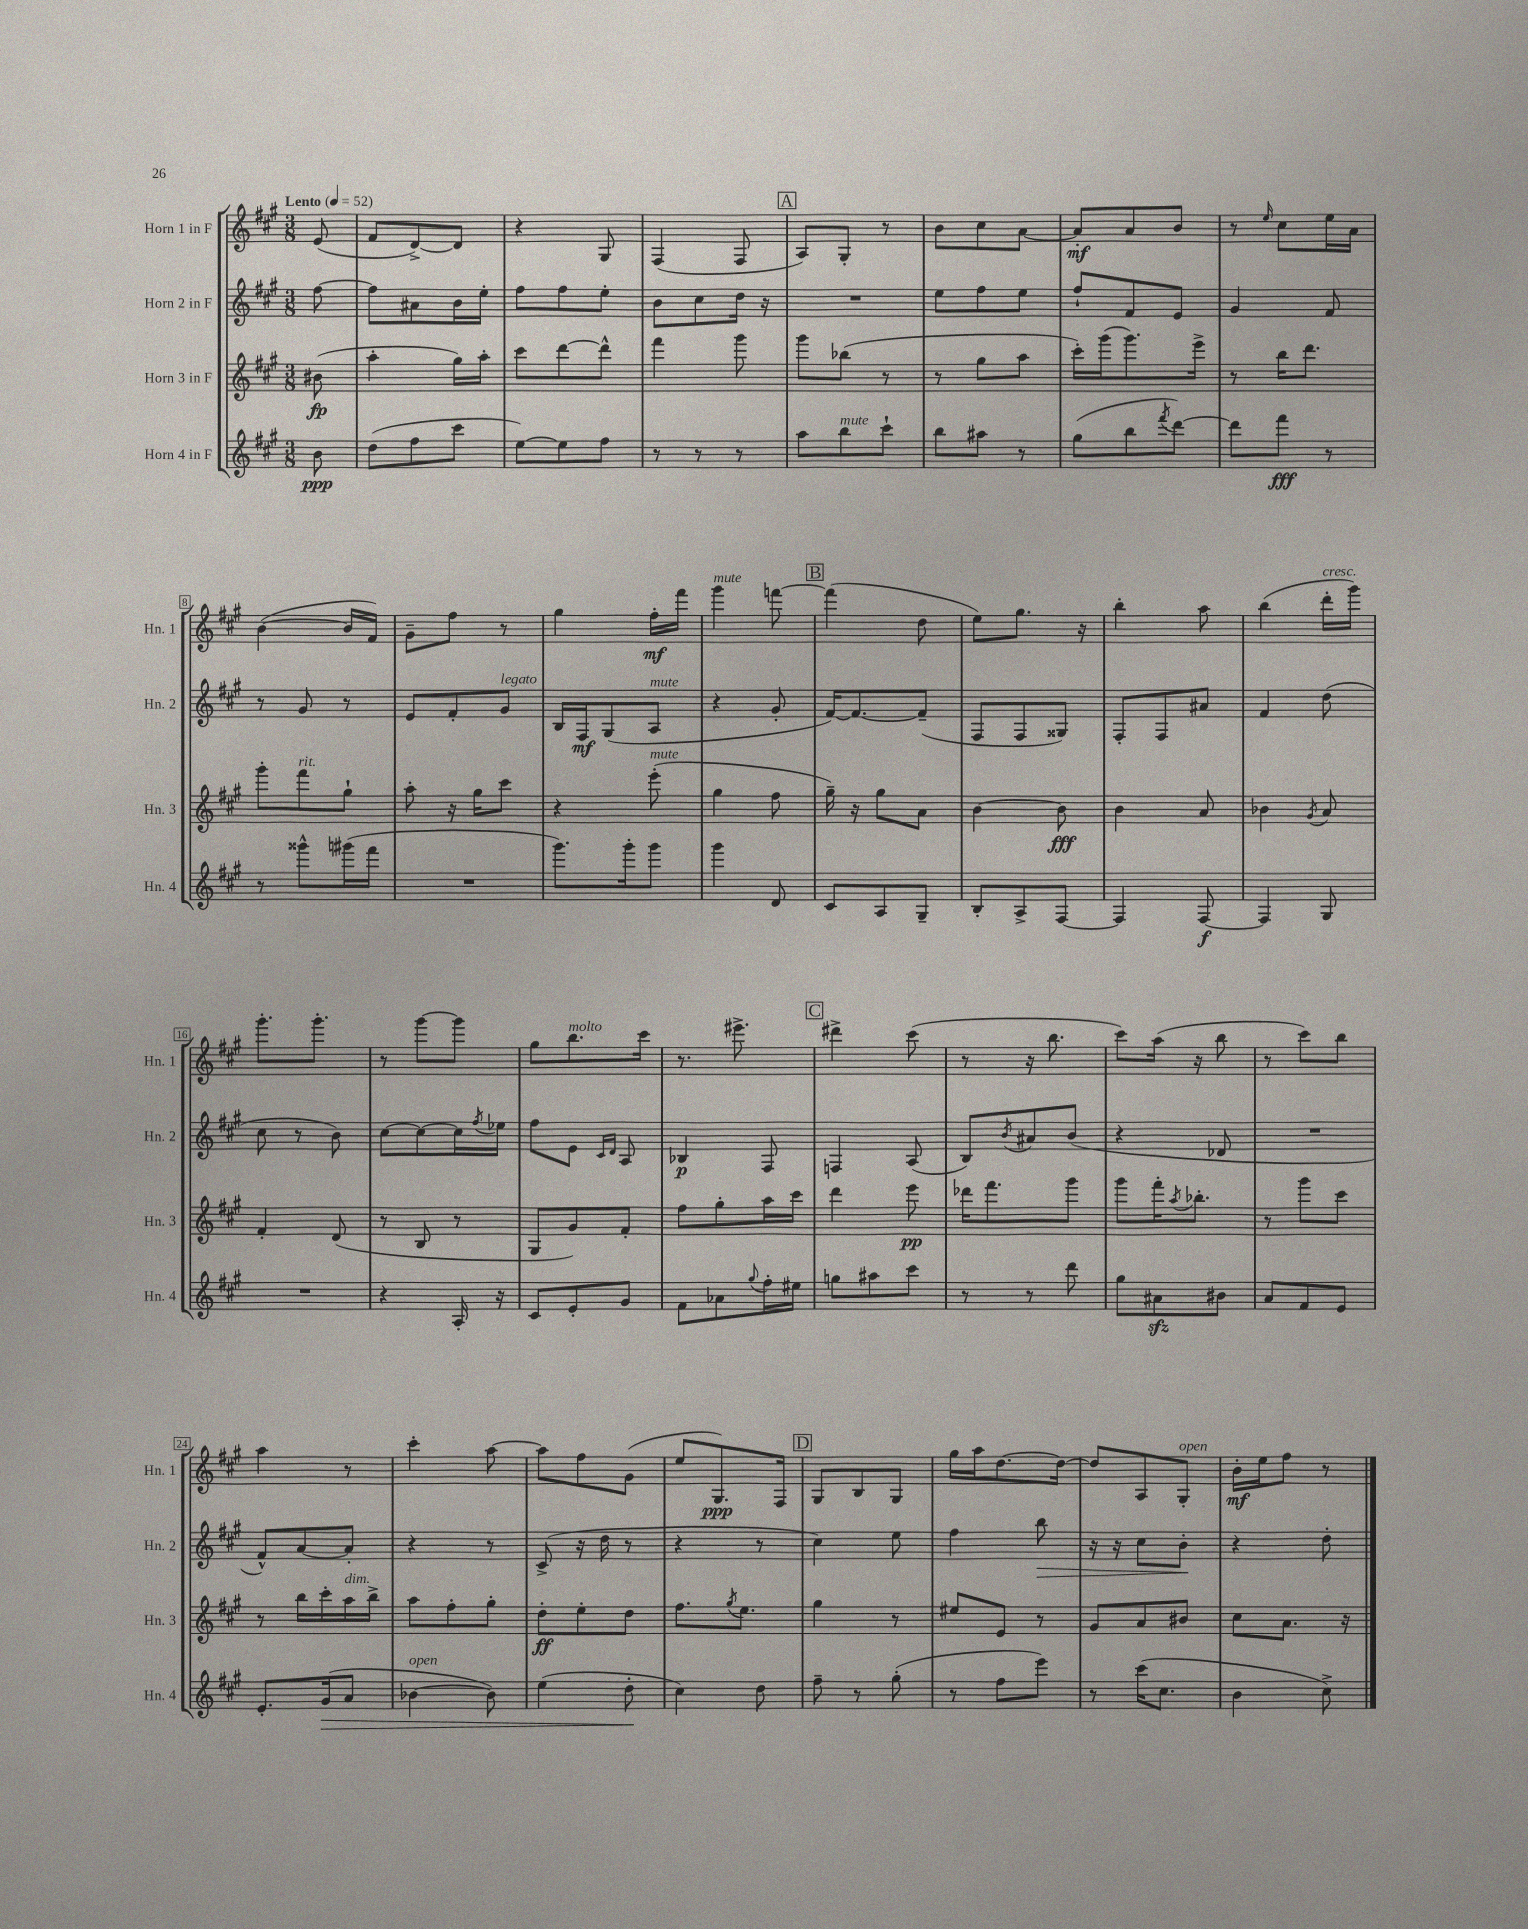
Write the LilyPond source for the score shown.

<<
\new StaffGroup <<
\new Staff = "s0" \with { instrumentName = "Horn 1 in F" shortInstrumentName = "Hn. 1" } {
    \clef treble \key a \major \numericTimeSignature \time 3/8 \partial 8 \tempo "Lento" 4 = 52
    e'8( |
    fis'8 d'8~->) d'8 |
    r4 gis8 |
    fis4( fis8 |
    \mark \markup { \box "A" } a8) gis8-. r8 |
    b'8 cis''8 a'8~ |
    a'8-.\mf a'8 b'8 |
    r8 \grace { e''16 } cis''8 e''16 a'16 |
    b'4~( b'16 fis'16) |
    gis'8-- fis''8 r8 |
    gis''4 fis''16-.\mf fis'''16 |
    gis'''4^\markup { \italic "mute" } f'''8~ |
    \mark \markup { \box "B" } f'''4( d''8 |
    e''8) gis''8. r16 |
    b''4-. a''8 |
    b''4( d'''16-.^\markup { \italic "cresc." } gis'''16) |
    gis'''8.-. gis'''8.-. |
    r8 gis'''8~ gis'''8 |
    gis''8 b''8.^\markup { \italic "molto" } cis'''16 |
    r8. eis'''8.-> |
    \mark \markup { \box "C" } dis'''4-> cis'''8( |
    r8 r16 b''8. |
    cis'''8) a''16( r16 b''8 |
    r8 cis'''8) b''8 |
    a''4 r8 |
    cis'''4-. a''8~ |
    a''8 fis''8 gis'8( |
    e''8 gis8.\ppp) fis16 |
    \mark \markup { \box "D" } gis8 b8 gis8 |
    gis''16 a''16 d''8.~ d''16~ |
    d''8 a8 gis8-.^\markup { \italic "open" } |
    b'16-.\mf e''16 fis''8 r8 \bar "|." |
}
\new Staff = "s1" \with { instrumentName = "Horn 2 in F" shortInstrumentName = "Hn. 2" } {
    \clef treble \key a \major \numericTimeSignature \time 3/8 \partial 8
    fis''8~ |
    fis''8 ais'8 b'16 e''16-. |
    fis''8 fis''8 e''8-. |
    b'8 cis''8 d''16 r16 |
    \mark \markup { \box "A" } R4. |
    e''8 fis''8 e''8 |
    fis''8-! fis'8 e'8 |
    gis'4 fis'8 |
    r8 gis'8 r8 |
    e'8 fis'8-. gis'8^\markup { \italic "legato" } |
    b16 fis16\mf gis8( a8^\markup { \italic "mute" } |
    r4 gis'8-. |
    \mark \markup { \box "B" } fis'16~) fis'8.~ fis'8--( |
    fis8 fis8 gisis8) |
    fis8-. fis8 ais'8 |
    fis'4 d''8( |
    cis''8 r8 b'8) |
    cis''8~ cis''8~ cis''16 \acciaccatura { fis''8 } ees''16 |
    fis''8 e'8 \grace { cis'16 d'16 } a8 |
    bes4\p fis8 |
    \mark \markup { \box "C" } f4 a8( |
    b8) \acciaccatura { b'8 } ais'8 b'8( |
    r4 des'8 |
    R4. |
    fis'8-^) a'8~ a'8-. |
    r4 r8 |
    cis'8->( r16 d''16 r8 |
    r4 r8 |
    \mark \markup { \box "D" } cis''4) e''8 |
    fis''4 b''8\> |
    r16 r16 cis''8 b'8-.\! |
    r4 d''8-. \bar "|." |
}
\new Staff = "s2" \with { instrumentName = "Horn 3 in F" shortInstrumentName = "Hn. 3" } {
    \clef treble \key a \major \numericTimeSignature \time 3/8 \partial 8
    bis'8\fp( |
    a''4-. gis''16) a''16-. |
    cis'''8 d'''8~ d'''8-^ |
    fis'''4 gis'''8 |
    \mark \markup { \box "A" } gis'''8 bes''8( r8 |
    r8 gis''8 a''8 |
    cis'''16-.) gis'''16( gis'''8.) e'''16-> |
    r8 b''16 d'''8. |
    gis'''8-. fis'''8^\markup { \italic "rit." } gis''8-! |
    a''8-. r16 gis''16 cis'''8 |
    r4 e'''8-.^\markup { \italic "mute" }( |
    gis''4 fis''8 |
    \mark \markup { \box "B" } gis''16--) r16 gis''8 a'8 |
    b'4~ b'8\fff |
    b'4 a'8 |
    bes'4 \acciaccatura { gis'8 } a'8 |
    fis'4-. d'8( |
    r8 b8 r8 |
    gis8 gis'8) fis'8-. |
    fis''8 gis''8-. a''16 cis'''16 |
    \mark \markup { \box "C" } d'''4 e'''8\pp |
    des'''16 fis'''8. gis'''8 |
    gis'''8 fis'''16-. \acciaccatura { a''8 } bes''8.-. |
    r8 gis'''8 cis'''8 |
    r8 b''16 cis'''16-. a''16^\markup { \italic "dim." } b''16-> |
    a''8 fis''8-. gis''8-. |
    d''8-.\ff e''8-. d''8 |
    fis''8. \acciaccatura { gis''8 } e''8. |
    \mark \markup { \box "D" } gis''4 r8 |
    eis''8 e'8 r8 |
    gis'8 a'8 bis'8 |
    cis''8 a'8. r16 \bar "|." |
}
\new Staff = "s3" \with { instrumentName = "Horn 4 in F" shortInstrumentName = "Hn. 4" } {
    \clef treble \key a \major \numericTimeSignature \time 3/8 \partial 8
    b'8\ppp |
    d''8( fis''8 cis'''8 |
    e''8~) e''8 fis''8 |
    r8 r8 r8 |
    \mark \markup { \box "A" } a''8 b''8^\markup { \italic "mute" } cis'''8-! |
    b''8 ais''8 r8 |
    gis''8( b''8 \acciaccatura { fis'''8 } d'''8~) |
    d'''8 fis'''8\fff r8 |
    r8 gisis'''8-^ gis'''16( fis'''16 |
    R4. |
    gis'''8.) gis'''16-. gis'''8 |
    gis'''4 d'8 |
    \mark \markup { \box "B" } cis'8 a8 gis8-- |
    b8-. a8-> fis8~ |
    fis4 fis8~\f |
    fis4 gis8 |
    R4. |
    r4 a16-. r16 |
    cis'8 e'8-. gis'8 |
    fis'8 aes'8 \appoggiatura { gis''8 } fis''16-. eis''16 |
    \mark \markup { \box "C" } g''8 ais''8 cis'''8 |
    r8 r8 d'''8 |
    gis''8 ais'8\sfz bis'8 |
    a'8 fis'8 e'8 |
    e'8.-. gis'16\>( a'8 |
    bes'4~^\markup { \italic "open" } bes'8) |
    e''4( d''8-.\! |
    cis''4) d''8 |
    \mark \markup { \box "D" } fis''8-- r8 gis''8-.( |
    r8 fis''8 e'''8) |
    r8 cis'''16( cis''8. |
    b'4 cis''8->) \bar "|." |
}
>>
>>
\layout { \context { \Score \override BarNumber.stencil = #(make-stencil-boxer 0.1 0.3 ly:text-interface::print) } }
